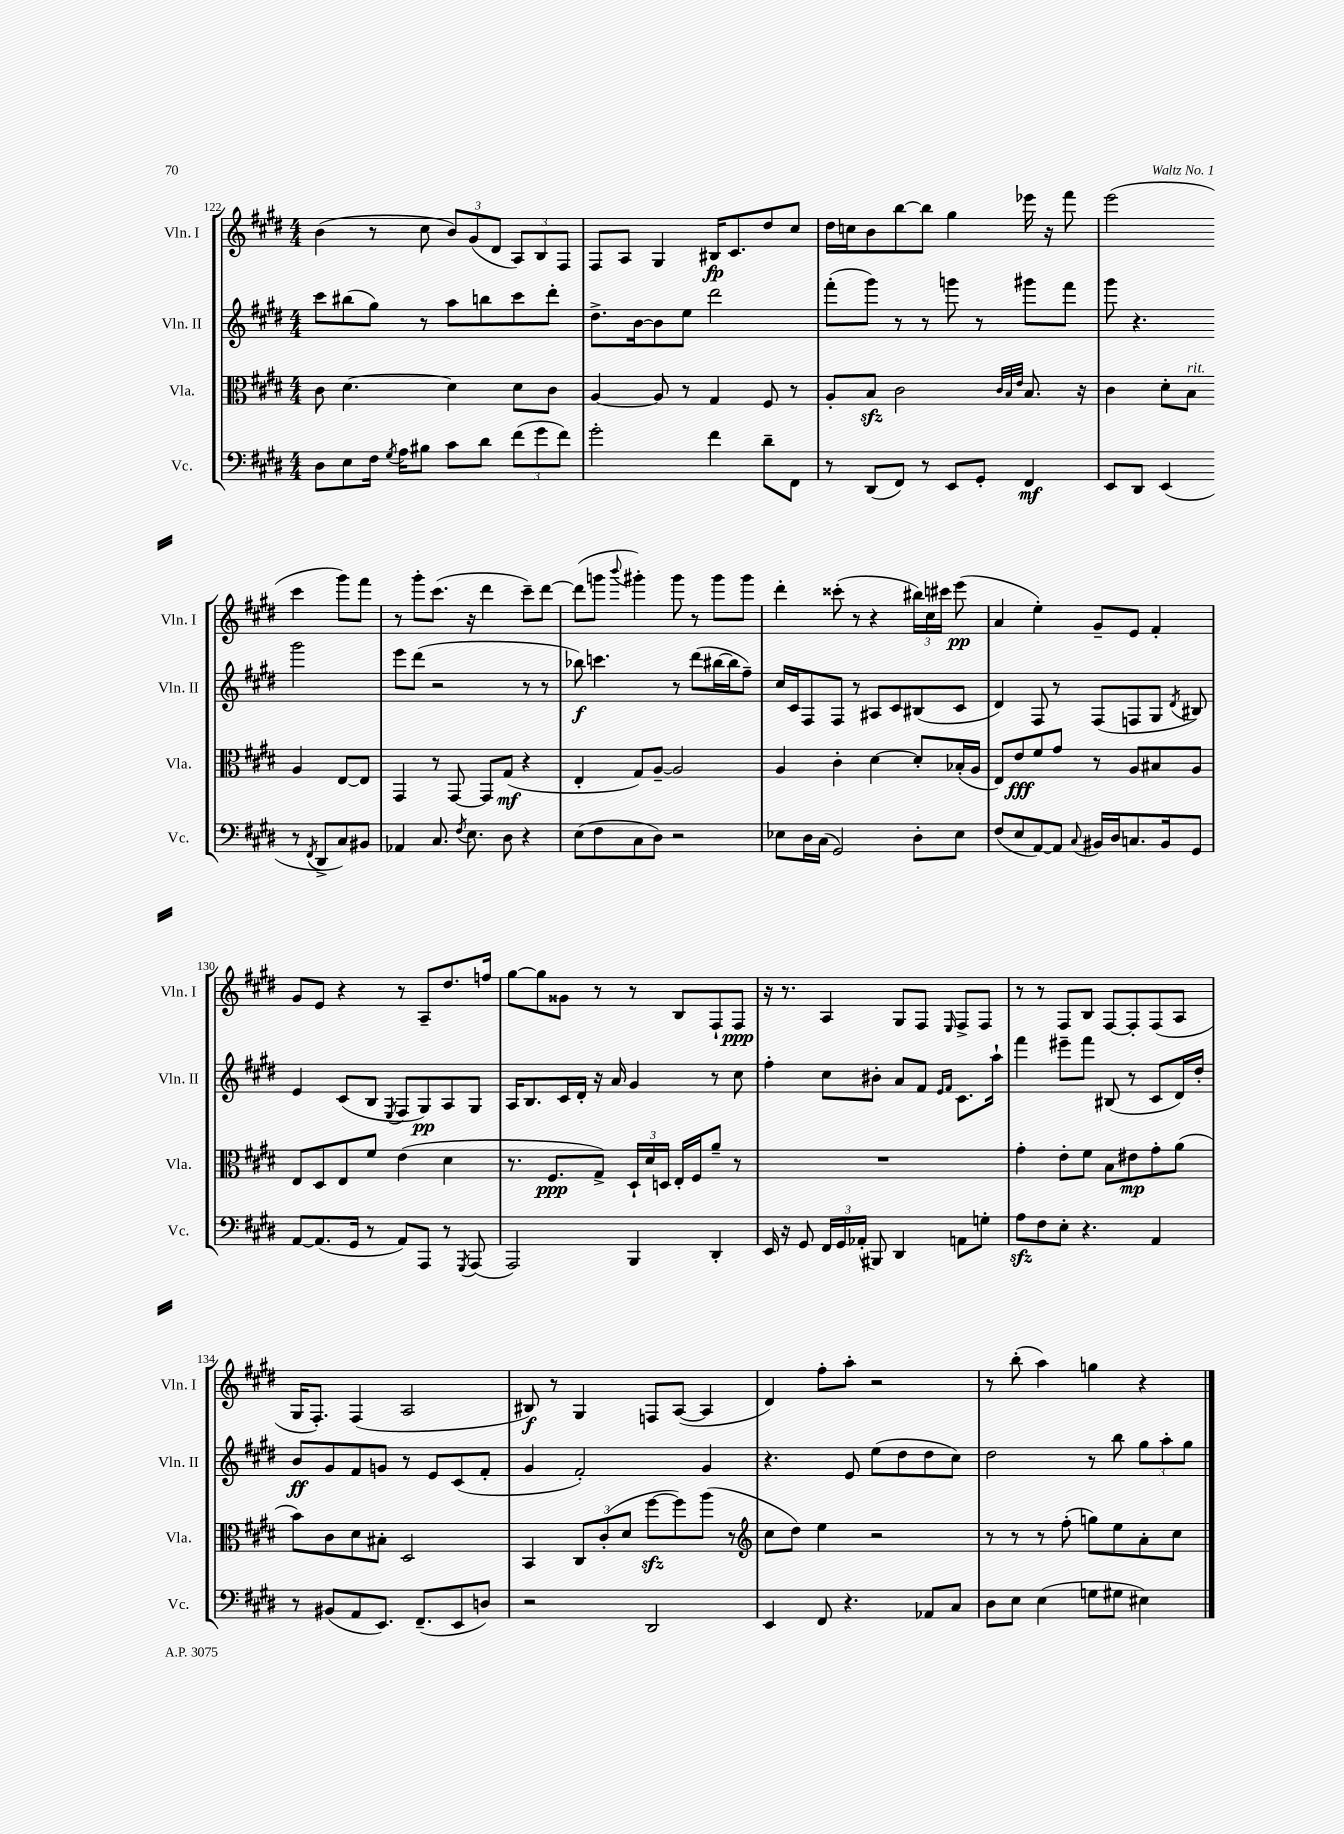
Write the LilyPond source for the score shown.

<<
\new StaffGroup <<
\new Staff = "s0" \with { instrumentName = "Vln. I" shortInstrumentName = "Vln. I" } {
    \clef treble \key e \major \numericTimeSignature \time 4/4
    \autoBeamOff b'4( r8 cis''8 \tuplet 3/2 { b'8[) gis'8( dis'8] } \tuplet 3/2 { a8[) b8 fis8] } |
    fis8[ a8] gis4 bis16[\fp cis'8. dis''8 cis''8] |
    dis''16[ c''16 b'8 b''8~ b''8] gis''4 ees'''16 r16 fis'''8 |
    e'''2( cis'''4 gis'''8[) fis'''8] |
    r8 gis'''8[-. cis'''8.]( r16 dis'''4 cis'''8[--) dis'''8]~ |
    dis'''8[( g'''8] \appoggiatura { b'''8 } gis'''4-.) gis'''8 r8 gis'''8[ gis'''8] |
    dis'''4-. cisis'''8-.( r8 r4 \tuplet 3/2 { bis''16[) cis''16 cis'''16] } e'''8\pp( |
    a'4 e''4-.) gis'8[-- e'8] fis'4-. |
    gis'8[ e'8] r4 r8 a8[-- dis''8. f''16] |
    gis''8[~ gis''8 gisis'8] r8 r8 b8[ fis8-! fis8]\ppp |
    r16 r8. a4 gis8[ fis8] \grace { e16 } fis8[-> fis8] |
    r8 r8 fis8[ b8] fis8[~ fis8-. fis8( a8] |
    gis16[ fis8.]-.) fis4( a2 |
    bis8\f) r8 gis4 f8[ a8]~( a4 |
    dis'4) fis''8[-. a''8]-. r2 |
    r8 b''8-.( a''4) g''4 r4 \bar "|." |
}
\new Staff = "s1" \with { instrumentName = "Vln. II" shortInstrumentName = "Vln. II" } {
    \clef treble \key e \major \numericTimeSignature \time 4/4
    \autoBeamOff cis'''8[ bis''8( gis''8]) r8 a''8[ b''8 cis'''8 dis'''8]-. |
    dis''8.[-> b'16~ b'8 e''8] dis'''2 |
    fis'''8[-.( gis'''8]) r8 r8 g'''8 r8 gis'''8[ fis'''8] |
    gis'''8 r4. gis'''2 |
    e'''8[ dis'''8]( r2 r8 r8 |
    bes''8\f) c'''4. r8 dis'''8[( bis''16~ bis''16 fis''8]--) |
    cis''16[ cis'16 fis8 fis8] r8 ais8[ cis'8 bis8( cis'8] |
    dis'4) fis8 r8 fis8[( f8 gis8] \acciaccatura { dis'8 } bis8) |
    e'4 cis'8[( b8] \acciaccatura { e8 } fis8[ gis8\pp) a8 gis8] |
    a16[ b8. cis'16 dis'16]-. r16 a'16 gis'4 r8 cis''8 |
    fis''4-. cis''8[ bis'8]-. a'8[ fis'8] \grace { e'16[ fis'16] } cis'8.[ a''16]-! |
    fis'''4 eis'''8[-- fis'''8] bis8( r8 cis'8[ dis'16) dis''16]-. |
    b'8[\ff gis'8 fis'8 g'8] r8 e'8[ cis'8( fis'8]-. |
    gis'4 fis'2-.) gis'4 |
    r4. e'8 e''8[( dis''8 dis''8 cis''8]) |
    dis''2 r8 b''8 \tuplet 3/2 { gis''8[ a''8-. gis''8] } \bar "|." |
}
\new Staff = "s2" \with { instrumentName = "Vla." shortInstrumentName = "Vla." } {
    \clef alto \key e \major \numericTimeSignature \time 4/4
    \autoBeamOff cis'8 dis'4.~ dis'4 dis'8[ cis'8] |
    a4~ a8 r8 gis4 fis8 r8 |
    a8[-. b8]\sfz cis'2 \grace { cis'32[ b32 e'32] } b8. r16 |
    cis'4 dis'8[-. b8]^\markup { \italic "rit." } a4 e8[~ e8] |
    gis,4 r8 gis,8~ gis,8[ gis8]\mf( r4 |
    e4-. gis8[) a8]~-- a2 |
    a4 cis'4-. dis'4~ dis'8[-. bes16-.( a16] |
    e8[) e'8\fff fis'8 gis'8] r8 a8[ bis8 a8] |
    e8[ dis8 e8 fis'8] e'4( dis'4 |
    r8. fis8.[\ppp gis8]->) \tuplet 3/2 { dis16[-! dis'16 d16] } e16[-. fis16 a'8]-- r8 |
    R1 |
    gis'4-. e'8[-. fis'8] b8[ eis'8\mp gis'8-. a'8]( |
    b'8[) cis'8 dis'8 bis8]-. dis2 |
    b,4 \tuplet 3/2 { cis8[ cis'8-.( dis'8] } fis''8[~\sfz fis''8) a''8]( r8 |
    \clef treble cis''8[ dis''8]) e''4 r2 |
    r8 r8 r8 fis''8-.( g''8[) e''8 a'8-. cis''8] \bar "|." |
}
\new Staff = "s3" \with { instrumentName = "Vc." shortInstrumentName = "Vc." } {
    \clef bass \key e \major \numericTimeSignature \time 4/4
    \autoBeamOff dis8[ e8 fis16] \acciaccatura { gis8 } a16[ bis8] cis'8[ dis'8] \tuplet 3/2 { fis'8[( gis'8 fis'8]) } |
    gis'2-. fis'4 dis'8[-- fis,8] |
    r8 dis,8[( fis,8]) r8 e,8[ gis,8]-. fis,4\mf |
    e,8[ dis,8] e,4( r8 \acciaccatura { fis,8 } dis,8[-> cis8) bis,8] |
    aes,4 cis8. \acciaccatura { fis8 } e8. dis8 r4 |
    e8[( fis8 cis8 dis8]) r2 |
    ees8[ dis16 cis16]( gis,2) dis8[-. ees8] |
    fis8[( e8 a,8~) a,8] \appoggiatura { cis8 } bis,16[ dis16 c8. bis,16 gis,8] |
    a,8[~ a,8.( gis,16] r8 a,8[) a,,8] r8 \acciaccatura { gis,,8 } a,,8( |
    a,,2) b,,4 dis,4-. |
    e,16 r16 gis,8 \tuplet 3/2 { fis,16[ gis,16 aes,16]-.( } bis,,8) dis,4 a,8[ g8]-. |
    a8[\sfz fis8 e8]-. r4. a,4 |
    r8 bis,8[( a,8 e,8.]) fis,8.[--( e,8 d8]) |
    r2 dis,2 |
    e,4 fis,8 r4. aes,8[ cis8] |
    dis8[ e8] e4( g8[ gis8] eis4) \bar "|." |
}
>>
>>
\layout { \context { \Score currentBarNumber = #122 } }
